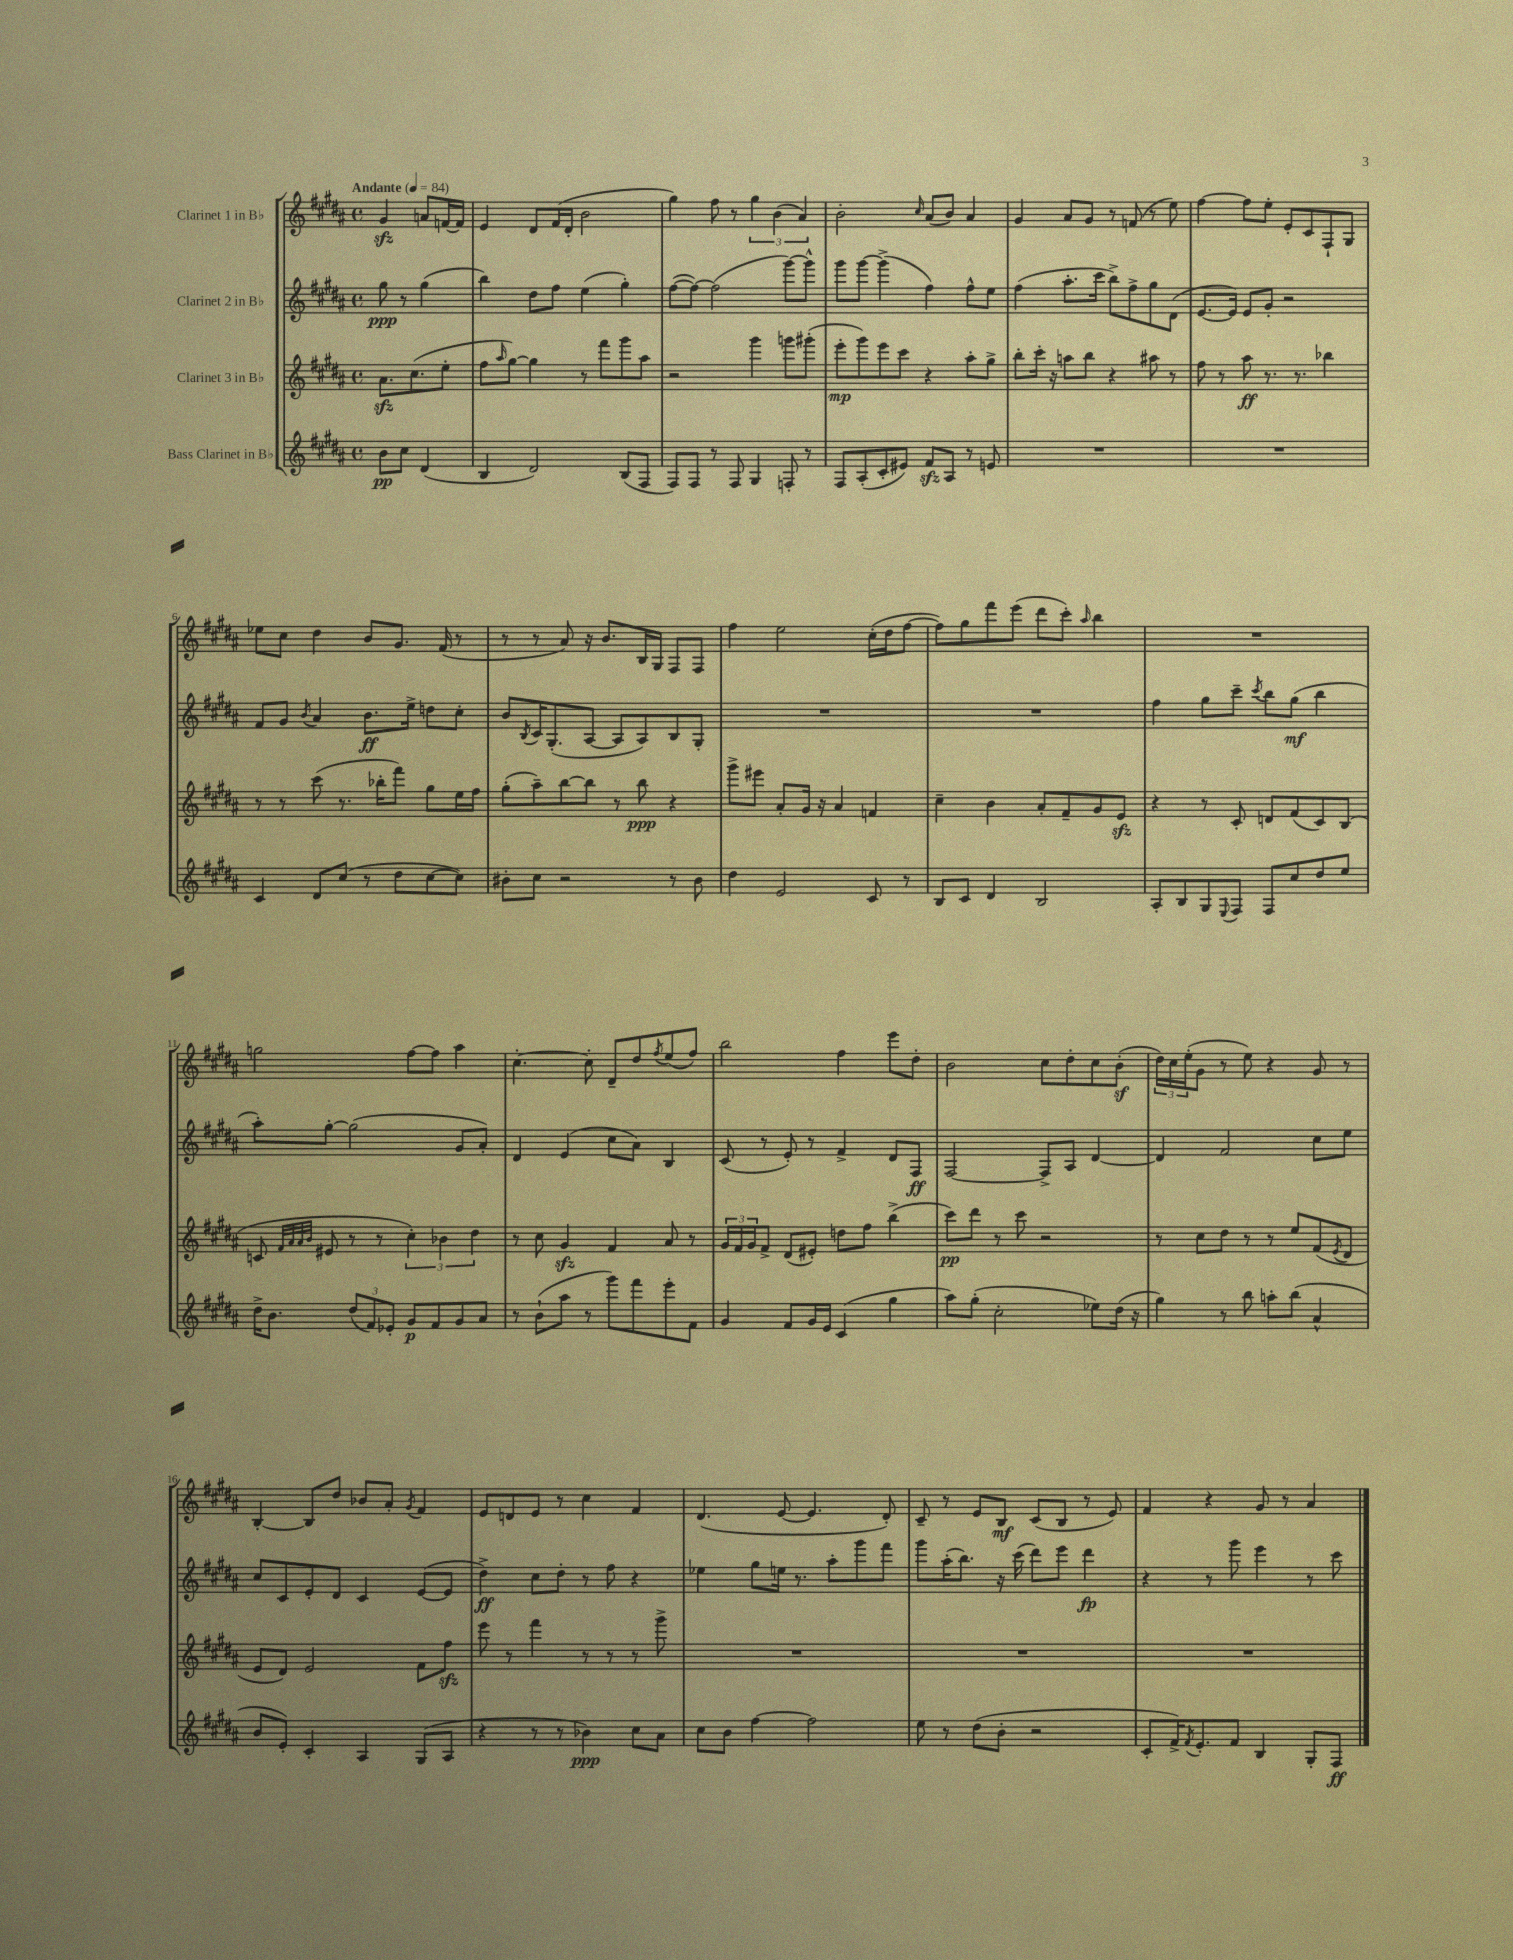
<<
\new StaffGroup <<
\new Staff = "s0" \with { instrumentName = "Clarinet 1 in Bb" } {
    \clef treble \key b \major \defaultTimeSignature \time 4/4 \partial 2 \tempo "Andante" 4 = 84
    gis'4\sfz a'8 f'16~ f'16 |
    e'4 dis'8 fis'16( dis'16-. b'2 |
    gis''4) fis''8 r8 \tuplet 3/2 { gis''4 b'4( ais'4) } |
    b'2-. \grace { cis''16 } ais'8( b'8) ais'4 |
    gis'4 ais'8 gis'8 r8 f'8( r8 e''8) |
    fis''4~ fis''8 e''8-. e'8-. cis'8 fis8-! gis8 |
    ees''8 cis''8 dis''4 b'8 gis'8. fis'16( r8 |
    r8 r8 ais'8) r16 b'8. b16 gis16 fis8 fis8 |
    fis''4 e''2 cis''16-.( dis''16 fis''8~ |
    fis''8) gis''8 fis'''8 e'''8( dis'''8 cis'''8-.) \grace { ais''16 } b''4 |
    R1 |
    g''2 fis''8~ fis''8 ais''4 |
    cis''4.~-. cis''8-. dis'8-- dis''8 \acciaccatura { fis''8 } e''8( fis''8) |
    b''2 fis''4 e'''8 dis''8-. |
    b'2 cis''8 dis''8-. cis''8 b'8-.\sf( |
    \tuplet 3/2 { dis''16) cis''16 e''16-.( } gis'8 r8 e''8) r4 gis'8 r8 |
    b4~-. b8 dis''8 bes'8 ais'8-. \acciaccatura { gis'8 } fis'4 |
    e'8 d'8 e'8 r8 cis''4 fis'4 |
    dis'4.( e'8~ e'4. dis'8-.) |
    cis'8-- r8 e'8 b8\mf cis'8( b8 r8 e'8) |
    fis'4 r4 gis'8 r8 ais'4 \bar "|." |
}
\new Staff = "s1" \with { instrumentName = "Clarinet 2 in Bb" } {
    \clef treble \key b \major \defaultTimeSignature \time 4/4 \partial 2
    gis''8\ppp r8 gis''4( |
    b''4) dis''8 fis''8 e''4( gis''4-.) |
    fis''8~( fis''8~) fis''2( gis'''8~) gis'''8-^ |
    gis'''8 gis'''8~ gis'''4->( fis''4) fis''8-^ e''8 |
    fis''4( ais''8.-. cis'''16 b''8->) fis''8-> gis''8 dis'8( |
    e'8.~ e'16) e'8 gis'8-. r2 |
    fis'8 gis'8 \acciaccatura { b'8 } ais'4 b'8.\ff e''16-> d''8 cis''8-. |
    b'8 \acciaccatura { b8 } cis'16 gis8.-.( ais8~ ais8 ais8) b8 gis8-. |
    R1 |
    R1 |
    fis''4 gis''8 cis'''8-- \acciaccatura { cis'''8 } b''8 gis''8\mf( b''4 |
    ais''8-.) gis''8~-. gis''2( gis'8 ais'8-.) |
    dis'4 e'4( cis''8 ais'8) b4 |
    cis'8( r8 e'8-.) r8 fis'4-> dis'8 fis8\ff |
    fis2~ fis8-> ais8 dis'4~ |
    dis'4 fis'2 cis''8 e''8 |
    cis''8 cis'8 e'8-. dis'8 cis'4 e'8~( e'8 |
    dis''4->\ff) cis''8 dis''8-. r8 fis''8 r4 |
    ees''4 gis''8 e''16 r8. ais''8-. gis'''8 fis'''8 |
    gis'''8 ais''16-.( b''8.) r16 cis'''16( dis'''8) e'''8 dis'''4\fp |
    r4 r8 gis'''8 e'''4 r8 cis'''8 \bar "|." |
}
\new Staff = "s2" \with { instrumentName = "Clarinet 3 in Bb" } {
    \clef treble \key b \major \defaultTimeSignature \time 4/4 \partial 2
    ais'8.\sfz cis''8.( e''8-. |
    fis''8 \grace { ais''16 } gis''8~) gis''4 r8 fis'''8 gis'''8 ais''8 |
    r2 gis'''4 g'''8 gis'''8-.( |
    e'''8-.\mp gis'''8) e'''8 cis'''8 r4 ais''8-. gis''8-> |
    b''8-. cis'''16-. r16 a''8 b''8 r4 ais''8 r8 |
    fis''8 r8 ais''8\ff r8. r8. bes''4 |
    r8 r8 cis'''8( r8. bes''16-. fis'''8) gis''8 e''16 fis''16 |
    gis''8-.( ais''8--) b''8~ b''8 r8 b''8\ppp r4 |
    gis'''8-> eis'''8 ais'8-. gis'16 r16 ais'4 f'4 |
    cis''4-- b'4 ais'8-. fis'8-- gis'8 e'8\sfz |
    r4 r8 cis'8-. d'8 fis'8( cis'8) b8( |
    c'8 \grace { fis'32 ais'32 ais'32 b'32 } eis'8 r8 r8 \tuplet 3/2 { cis''4-.) bes'4 dis''4 } |
    r8 cis''8 gis'4\sfz fis'4 ais'8 r8 |
    \tuplet 3/2 { gis'16 fis'16 gis'16 } fis'8-> dis'8( eis'8-.) d''8 fis''8 b''4->( |
    cis'''8\pp) dis'''8 r8 cis'''8 r2 |
    r8 cis''8 dis''8 r8 r8 e''8 fis'8( \acciaccatura { e'8 } dis'8 |
    e'8 dis'8) e'2 fis'8 fis''8\sfz |
    e'''8 r8 fis'''4 r8 r8 r8 gis'''8-> |
    R1 |
    R1 |
    R1 \bar "|." |
}
\new Staff = "s3" \with { instrumentName = "Bass Clarinet in Bb" } {
    \clef treble \key b \major \defaultTimeSignature \time 4/4 \partial 2
    b'8\pp cis''8 dis'4( |
    b4 dis'2) b8( fis8 |
    fis8) fis8 r8 fis8 gis4 f8-. r8 |
    fis8 ais8-.( cis'8-. eis'8) fis'8\sfz ais8 r8 e'8 |
    R1 |
    R1 |
    cis'4 dis'8 cis''8( r8 dis''8 cis''8~ cis''8) |
    bis'8-. cis''8 r2 r8 bis'8 |
    dis''4 e'2 cis'8 r8 |
    b8 cis'8 dis'4 b2 |
    ais8-. b8 gis8 \appoggiatura { e8 } fis8 fis8 cis''8 dis''8 e''8 |
    dis''16-> b'8. \tuplet 3/2 { dis''8( fis'8) ees'8-. } gis'8\p fis'8 gis'8 ais'8 |
    r8 b'8-!( ais''8 r8 gis'''8) fis'''8 e'''8-. fis'8 |
    gis'4 fis'8 gis'16 e'16 cis'4( gis''4 |
    ais''8) gis''8-.( cis''2-. ees''8) dis''16( r16 |
    gis''4) r8 b''8 a''8-. b''8( ais'4-^ |
    b'8 e'8-.) cis'4-. ais4 gis8( ais8 |
    r4 r8 r8 bes'4\ppp) cis''8 ais'8 |
    cis''8 b'8 fis''4~ fis''2 |
    e''8 r8 dis''8( b'8-. r2 |
    cis'8-. fis'16->) \acciaccatura { fis'8 } e'8.-. fis'8 b4 gis8-. fis8\ff \bar "|." |
}
>>
>>
